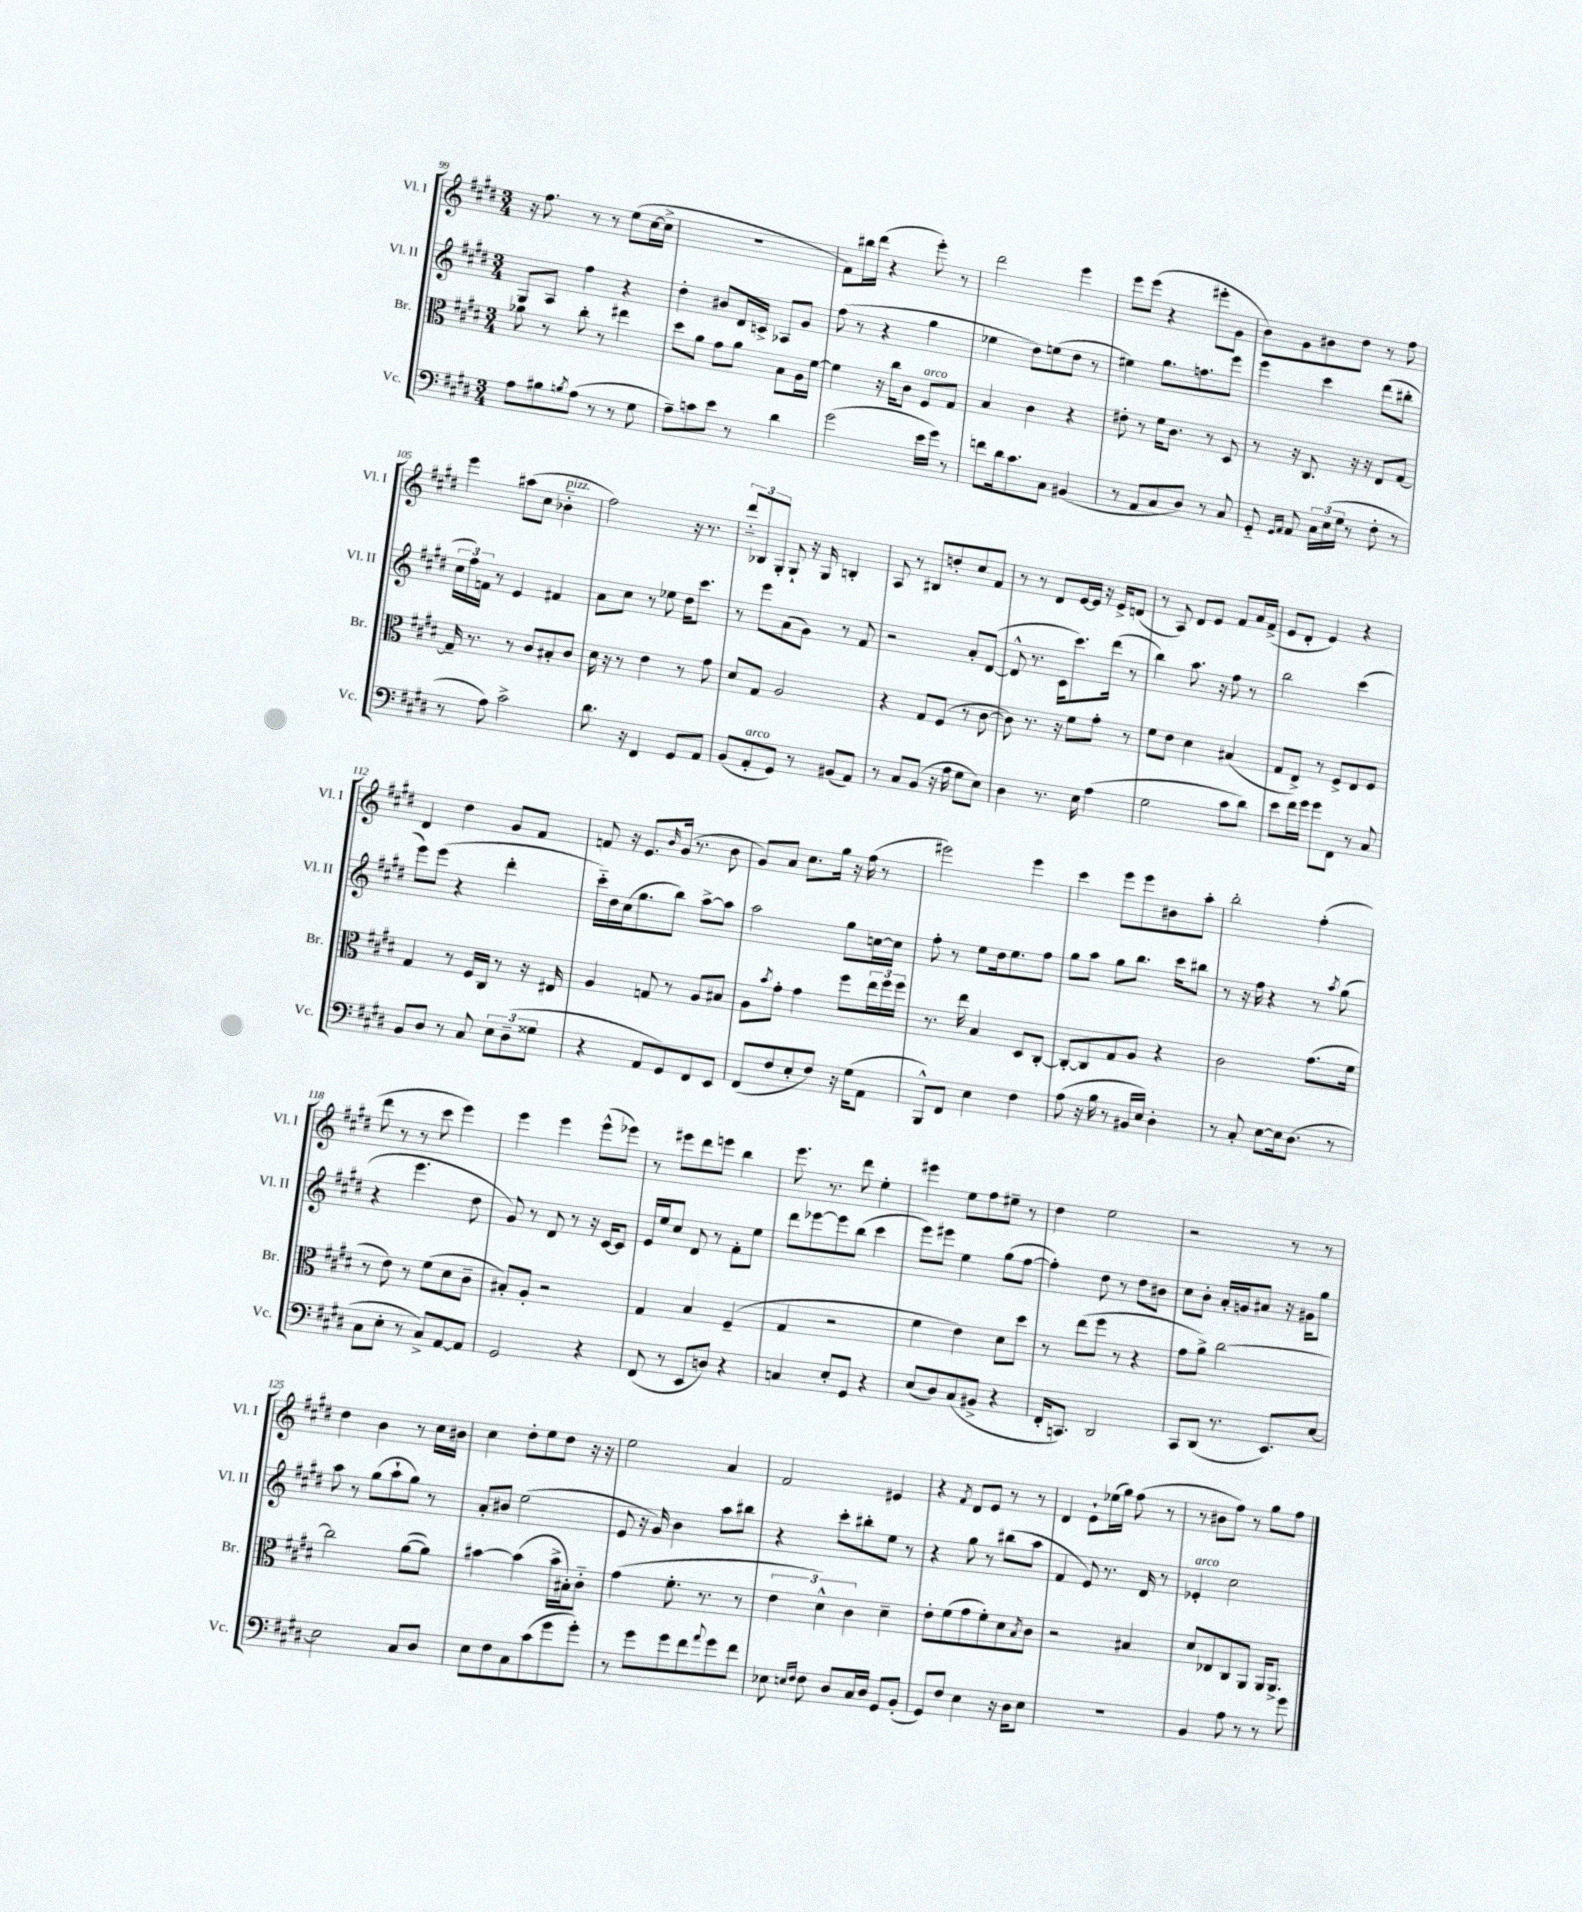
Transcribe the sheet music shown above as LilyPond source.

<<
\new StaffGroup <<
\new Staff = "s0" \with { instrumentName = "Vl. I" shortInstrumentName = "Vl. I" } {
    \clef treble \key e \major \numericTimeSignature \time 3/4
    r16 fis''8. r8 r8 e''8( cis''16~ cis''16-> |
    R2. |
    fis'8) bis''16 dis'''16( r4 e'''8-.) r8 |
    dis'''2 e'''4 |
    e'''8 e'''8( r4 eis'''8-. gis'8 |
    b'8) gis'8 bis'8 dis''8 r8 fis''8 |
    e'''4 ais''8( cis''8 bes'4-_^\markup { \italic "pizz." } |
    fis''2) r16 r8. |
    \tuplet 3/2 { dis'''8-_ bes8 gis8-. } gis8-! r16 gis16 b4-. |
    a8 r8 bis8 d''8-. cis''8 fis'8 |
    r8 r8 dis'8 e'16~ e'16 r16 e'16-> d'8( |
    r8 a8) dis'8 e'8 fis'8 a'16 fis'16->( |
    e'8 dis'8-. e'4) r4 |
    dis'4 dis''4 gis'8 fis'8 |
    f'8 r16 e'8. \grace { b'16 } gis'16( r8. b'8 |
    gis'8) a'8 cis''8. gis''16 r16 fis''16( r8 |
    eis'''2) eis'''4 |
    cis'''4 e'''8 e'''8 bis'8 a''8-. |
    b''2-. fis''4-.( |
    dis'''8 r8 r8 cis'''8 e'''4) |
    e'''4 e'''4 e'''8-^( ees'''8) |
    r8 eis'''8 dis'''8 e'''8 b''4 |
    e'''8. r8. dis'''8 e''4-. |
    eis'''4 e''8 fis''8 eis''8-- r8 |
    dis''4 e''2 |
    r2 r8 r8 |
    dis''4 b'4 r8 cis''16 bis'16 |
    cis''4 dis''8-. e''8 dis''8 r16 r16 |
    e''2 a'4 |
    fis'2 eis'4 |
    r4 \acciaccatura { fis'8 } dis'8 e'8 r8 r8 |
    dis'4 e'8-! ees''16( gis''16) fis''8( r8 |
    r8 bis'8 fis''8) r8 gis''8 fis''8 \bar "|." |
}
\new Staff = "s1" \with { instrumentName = "Vl. II" shortInstrumentName = "Vl. II" } {
    \clef treble \key e \major \numericTimeSignature \time 3/4
    gis8 a8 fis''4 r4 |
    dis''4-. bis'8 dis'16 c'16-> aes8 gis'8 |
    fis''8( r8 r4 gis''4 |
    ees''4 dis''8) e''8( dis''8 r8 |
    eis''4) gis''8. f''8. e'''8 |
    e'''4 cis'''4 dis'''8( bis''8-. |
    \tuplet 3/2 { cis''16 fis''16) f'16 } r8 e'4 fis'4 |
    a'8 cis''8 r8 ees''8 dis''16 cis'''8. |
    r8 e'''8 a'8( gis'8) r8 fis'8 |
    r2 a'8-. dis'8~( |
    dis'8-^ r8. cis'16 cis'''8.) dis'''16( r8 |
    b''4) a''8. r16 fis''8 r8 |
    b''2 cis'''4( |
    e'''8) e'''8( r4 dis'''4-. |
    cis'''16-_) dis''16 cis''16( gis''8. b''8) a''8~-> a''8 |
    a''2 gis''8 c''16~ c''16 |
    fis''8-. r8 e''8 dis''16 e''8. fis''8 |
    gis''8 a''8 gis''8 b''8. cis'''16 bis''8 |
    r8 r16 fis''16 r4 r8 \acciaccatura { a''8 } gis''8( |
    r4 e'''4. dis''8 |
    gis'8) r8 dis'8 r8 r16 cis'16~ cis'8 |
    e'16 e''16 cis''8 dis'8 r8 fis'8-. e''8 |
    dis'''8 ees'''8~ ees'''8 b''8( cis'''4 |
    e'''8) eis'''8 e''4 gis''8( fis''8~ |
    fis''4-.) dis''8 r8 dis''8 bis'8 |
    cis''8 b'8-. a'16-. g'16 ais'8 r16 gis'16 gis''8 |
    a''8 r8 gis''8( a''8-! gis''8) r8 |
    a'8-. bis'8 e''2( |
    e'8 r16 gis'16) b'4 a''8 bis''8 |
    r4 cis'''8-. bis''8-. e''8 r8 |
    r4 gis''8 r8 bis''8( a''8 |
    fis'4 e'8) r8. dis'16 r8 |
    ees'4-.^\markup { \italic "arco" } cis''2 \bar "|." |
}
\new Staff = "s2" \with { instrumentName = "Br." shortInstrumentName = "Br." } {
    \clef alto \key e \major \numericTimeSignature \time 3/4
    aes'8 r8 cis''8-. r8 eis''4 |
    dis''8 a'8 gis'8 a'8 b8 a16 fis'16~ |
    fis'4 r16 cis''16 cis'8 fis8^\markup { \italic "arco" } gis8 |
    b4 cis'4 r4 |
    eis'8-. r8 fis'16 cis'8. r8 dis8 |
    r8 r16 cis8. r16 r16 e8 gis8~ |
    gis16-- r8. r8 cis'8 bis8-. cis'8 |
    dis'16 r16 r8 e'4 r8 gis'8 |
    dis'8 gis8 a2 |
    r4 gis8 fis8( r8 cis'8~ |
    cis'8) r8. r16 fis'8 gis'8-. r8 |
    fis'8 e'8 dis'4 bis4( |
    gis8 e8->) r8 fis8-> e8 fis8 |
    gis4 r8 fis16 cis16 r8 r16 eis16 |
    a4 g8 r8 a8 bis8 |
    a8 \acciaccatura { b'8 } gis'8-. gis'4 fis''8 \tuplet 3/2 { e''16 fis''16 fis''16 } |
    r8. e''16 b4 dis8 cis8~-. |
    cis8~-. cis8 gis8 a8 r4 |
    cis'2 gis'8.( fis'16 |
    r8 e'8) r8 fis'8( dis'8 cis'8-- |
    bis8-.) a8-. r2 |
    gis4 b4 fis4--( |
    gis4 r2 |
    fis'4 e'4) dis'8 dis''8 |
    r8 e''8( fis''8 r8 r4 |
    gis'8 a'8->) cis''2~ |
    cis''2 a'8~( a'8) |
    bis'4~ bis'4( bis'16-> bis16-.) cis'8-_ |
    gis'4( fis'8.-. r8. r8 |
    \tuplet 3/2 { e'4 dis'4-^) cis'4 } dis'4-- |
    e'8-. fis'8( gis'8 fis'8-.) dis'8 \acciaccatura { b8 } cis'8 |
    r2 bis4 |
    dis'8 ees8 cis8 a,8 a,16 a,8.-> \bar "|." |
}
\new Staff = "s3" \with { instrumentName = "Vc." shortInstrumentName = "Vc." } {
    \clef bass \key e \major \numericTimeSignature \time 3/4
    a8 bis8 \acciaccatura { b8 } a8( r8 r8 gis8 |
    a8--) c'8 e'8 r8 dis'4 |
    gis'2( e'16 gis'16) r8 |
    f'8 dis'16 cis'8. cis8 bis,4( |
    r8 a,8 cis8 dis8) r8 cis8 |
    gis,8-_ \grace { gis,16 a,16 } a,8 \tuplet 3/2 { cis16 e16( gis16 } r8 fis8-. r8 |
    r8 a8) cis'2-> |
    dis'8. r16 fis,4 gis,8 a,8 |
    b,8( a,8-.^\markup { \italic "arco" } gis,8) r8 bis,8( a,8) |
    r8 cis8 b,8( r16 a16 gis8 e8) |
    dis4 r8. e16 a4( |
    gis2 cis'8 dis'8) |
    e'8 fis'16 gis'16 gis'8 fis,8 r8 cis8 |
    b,8 dis8 r8 cis8 \tuplet 3/2 { e8 dis8--( gisis8 } |
    r4 a,8 gis,8) fis,8 e,8 |
    fis,8( fis8 e8-. fis8) r16 gis16( a,8 |
    b,,8-^) fis,8 e4 fis4 |
    a8( r16 b16 r8 bis,16 e16) dis4-. |
    r8 cis8-. e8~ e16 dis8.( r8 |
    cis8 e8-. r8 cis8->) a,8~ a,8 |
    gis,2 r4 |
    fis,8( r8 e,8 d8) r4 |
    c4 e8-. gis,8 r4 |
    e8( dis8) cis8( bis,8-> r4 |
    fis,16-. c,8.) dis,2 |
    cis,8 dis,8( r8. e,8.) e8~ |
    e2 cis8 dis8 |
    e8 fis8 cis8 cis'8( gis'8 gis'8-.) |
    r8 gis'8 gis'8 fis'8 \appoggiatura { a'8 } gis'8 fis'8 |
    ees8 \grace { e16 fis16 } fis8 dis8 cis16 dis16 gis,8 b,8-.( |
    gis,8) fis8 e4 r16 dis16 e8 |
    R2. |
    b,4 a8 r8 r8 gis'8 \bar "|." |
}
>>
>>
\layout { \context { \Score currentBarNumber = #99 } }
